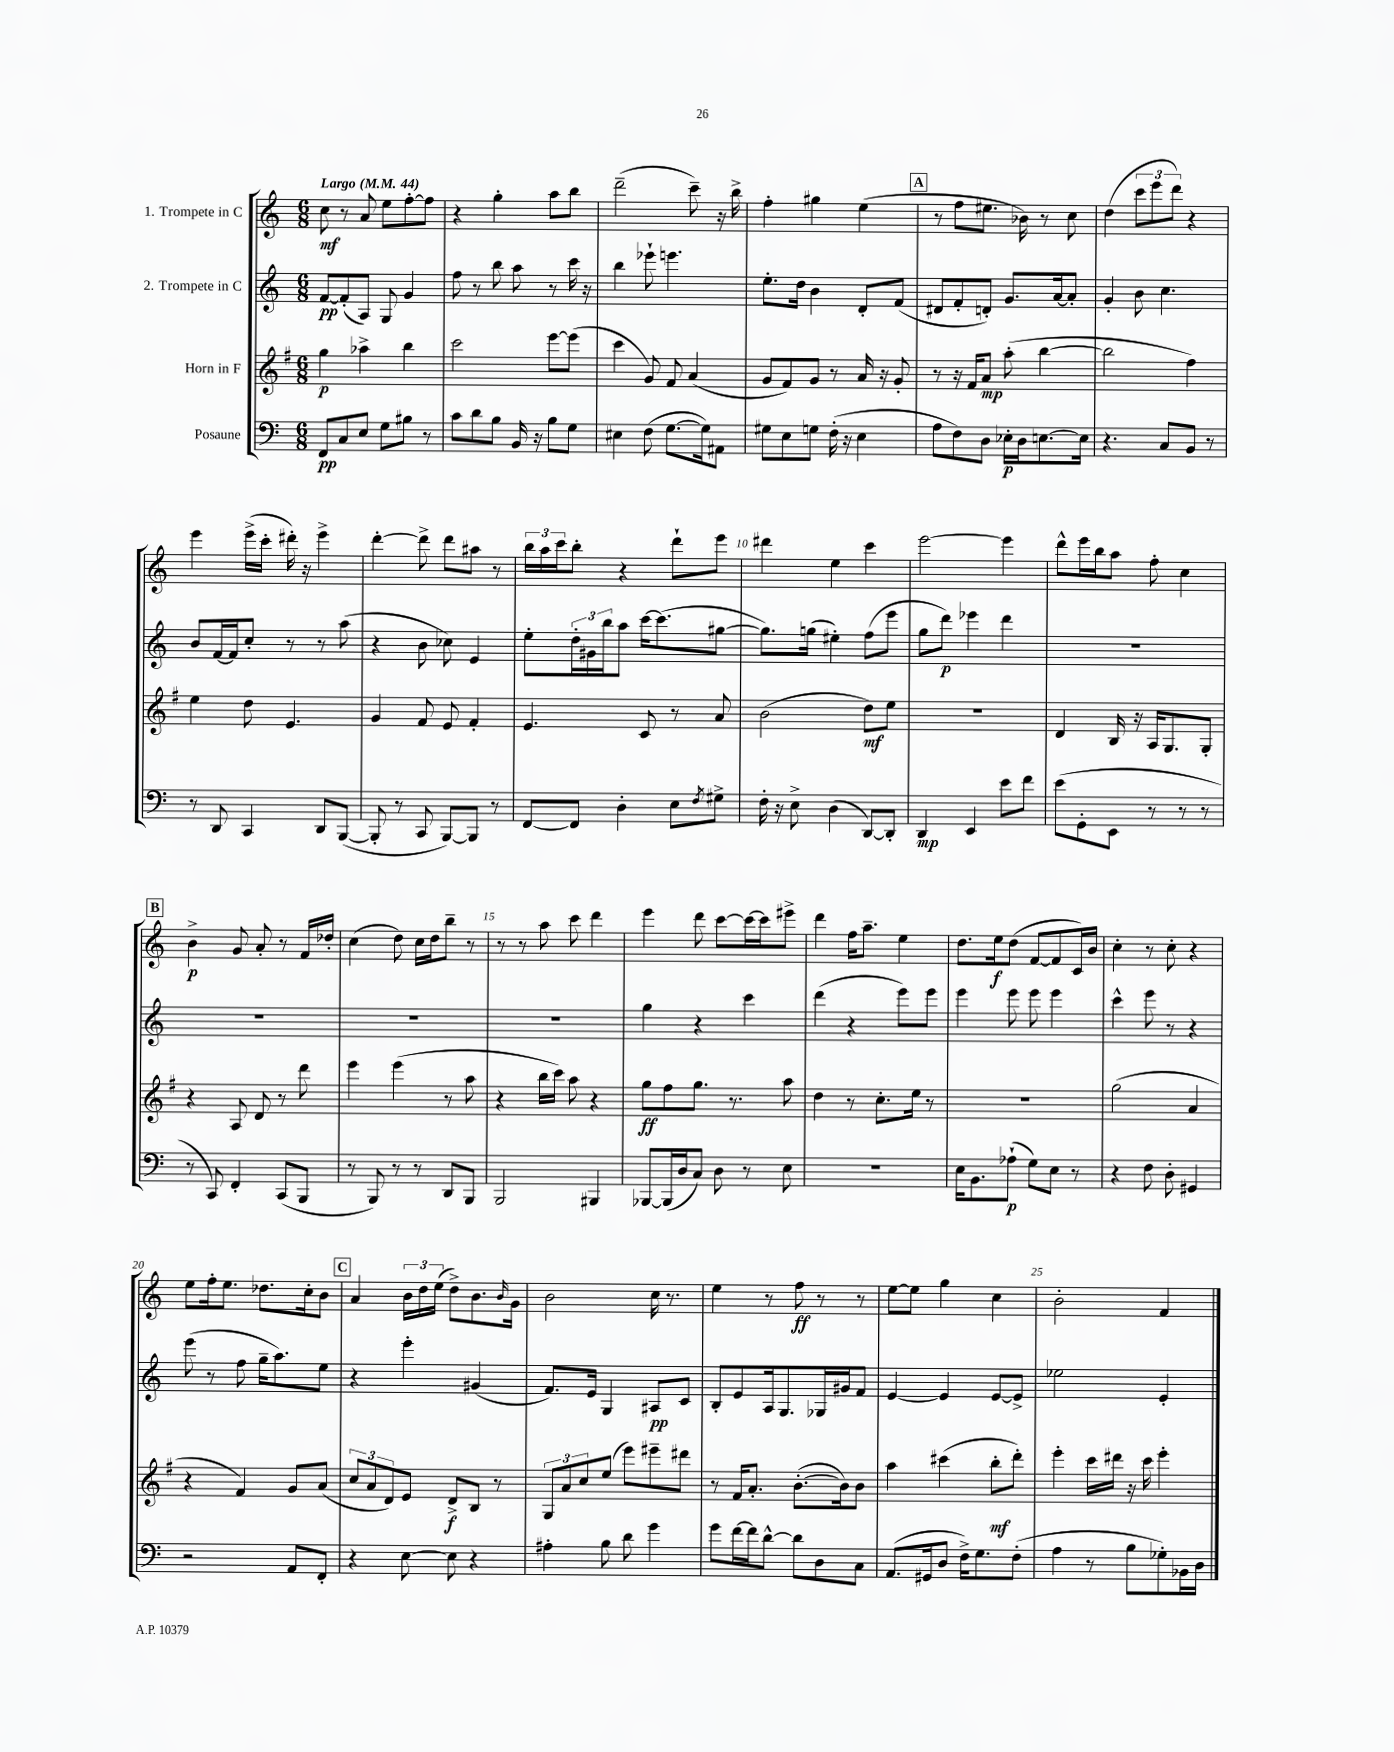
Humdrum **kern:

**kern	**kern	**kern	**kern
*staff4	*staff3	*staff2	*staff1
*clefF4	*clefG2	*clefG2	*clefG2
*k[]	*k[f#]	*k[]	*k[]
*M6/8	*M6/8	*M6/8	*M6/8
*MM44	*MM44	*MM44	*MM44
8FF	4gg	[8f	8cc
8C	.	(8f']	8r
8E	4aa-^	8A)	8a
8G	.	8G	8ee
8B#	4bb	4g	[8ff'
8r	.	.	8ff]
=	=	=	=
8c	2ccc	8ff	4r
8d	.	8r	.
8B	.	8bb	4gg'
16BB	.	8aa	.
16r	.	.	.
8B	[8eee	8r	8aa
8G	(8eee]	16ccc	8bb
.	.	16r	.
=	=	=	=
4E#	4ccc	4bb	(2ddd~
(8F	8g)	8eee-`	.
[8.G	8f#	4.eee	.
.	(4a	.	8ccc~)
16G])	.	.	.
8AA#	.	.	16r
.	.	.	16bb^
=	=	=	=
8G#	8g	8.ee'	4ff'
8E	8f#)	.	.
.	.	16dd	.
8G	8g	4b	4gg#
(16F'	8r	.	.
16r	.	.	.
4E	16a	8d'	(4ee
.	16r	.	.
.	8g'	(8f	.
=	=	=	=
8A	8r	8d#	8r
8F)	16r	8f'	8ff
.	16f#	.	.
8D	8a	8d')	8.ee#
16E-'	(8aa'	8.g	.
16D	.	.	16b-)
[8.E	[4bb	.	8r
.	.	[16a	.
.	.	8a']	8cc
16E]	.	.	.
=	=	=	=
4.r	2bb]	4g'	(4dd
.	.	8b	12ccc
.	.	.	12eee
8C	.	4.cc	.
.	.	.	12ddd)
8BB	4ff#)	.	4r
8r	.	.	.
=	=	=	=
8r	4ee	8b	4eee
8DD	.	[16f	.
.	.	16f]	.
4CC	8dd	8cc'	(16eee^
.	.	.	16ccc'
.	4.e	8r	16ddd#')
.	.	.	16r
8DD	.	8r	4eee^
([8BBB	.	(8aa	.
=	=	=	=
8BBB']	4g	4r	[4ddd'
8r	.	.	.
8CC	8f#	8b	8ddd^]
[8BBB)	8e	8cc-)	8ddd
8BBB]	4f#'	4e	8aa#
8r	.	.	8r
=	=	=	=
[8FF	4.e	8ee'	24bb
.	.	.	24aa
.	.	.	24ccc
8FF]	.	24dd'	8bb'
.	.	24g#	.
.	.	24bb	.
4D'	.	8aa	4r
.	8c	[16ccc	.
.	.	(8.ccc]	.
8E	8r	.	8ddd`
8qF	.	.	.
8G#^	8a	[8gg#	8eee
=	=	=	=
16F'	(2b	8.gg#])	4ddd#
16r	.	.	.
8E^	.	.	.
.	.	(16gg	.
(4D	.	4ee#')	4ee
[8DD)	8dd)	(8ff	4ccc
8DD']	8ee	8eee	.
=	=	=	=
4DD	2.r	8gg	[2eee
.	.	8ddd)	.
4EE	.	4eee-	.
8e	.	4ddd	4eee]
8f	.	.	.
=	=	=	=
(8e	4d	2.r	8ddd^^
8GG'	.	.	16eee
.	.	.	16bb
8EE	16B	.	8aa
.	16r	.	.
8r	16A	.	8ff'
.	8.G	.	.
8r	.	.	4cc
8r	8G'	.	.
=	=	=	=
8r	4r	2.r	4b^
8CC)	.	.	.
4FF'	8A	.	8g
.	8d	.	8a'
(8CC	8r	.	8r
8BBB	8ddd	.	16f
.	.	.	16dd-'
=	=	=	=
8r	4eee	2.r	(4cc
8BBB)	.	.	.
8r	(4eee	.	8dd)
8r	.	.	16cc
.	.	.	16dd
8DD	8r	.	8bb~
8BBB	8aa	.	8r
=	=	=	=
2BBB	4r	2.r	8r
.	.	.	8r
.	16bb	.	8aa
.	16ccc)	.	.
.	8aa	.	8ccc
4BBB#	4r	.	4ddd
=	=	=	=
[8BBB-	8gg	4gg	4eee
(16BBB-]	8ff#	.	.
16D	.	.	.
8C)	8.gg	4r	8ddd
8D	.	.	[8ccc
.	8.r	.	.
8r	.	4ccc	16ccc_
.	.	.	16ccc]
8E	8aa	.	8eee#^
=	=	=	=
2.r	4dd	(4ddd	4ddd
.	8r	4r	16ff
.	.	.	8.aa~
.	8.cc'	.	.
.	.	8eee)	4ee
.	16ee	.	.
.	8r	8eee	.
=	=	=	=
16E	2.r	4eee	8.dd
8.BB	.	.	.
.	.	.	16ee
(8A-`	.	8eee	(8dd
8G)	.	8eee	[8f
8E	.	4eee	8f]
8r	.	.	16c)
.	.	.	16b
=	=	=	=
4r	(2gg	4ccc^^	4cc'
8F	.	8eee	8r
8D'	.	8r	8cc'
4GG#	4a	4r	4r
=	=	=	=
2r	4r	(8eee	8ee
.	.	8r	16ff'
.	.	.	8.ee
.	4f#)	8ff	.
.	.	16gg~	8.dd-
.	.	8.aa)	.
8AA	8g	.	.
.	.	.	16cc'
8FF'	(8a	8ee	8b
=	=	=	=
4r	12cc	4r	4a
.	12a	.	.
.	12d)	.	.
[8E	8e	4eee'	24b
.	.	.	24dd
.	.	.	(24ee
8E]	8d^	.	8dd^)
4r	8B	(4g#	8.b
.	8r	.	.
.	.	.	16qqb
.	.	.	16g
=	=	=	=
4A#'	12G	8.f)	2b
.	12a	.	.
.	12cc	.	.
.	.	16e	.
8B	(8ee	4G	.
8d	8eee)	.	.
4g	8eee#~	8A#	16cc
.	.	.	8.r
.	8ddd#	8c	.
=	=	=	=
8g	8r	8B'	4ee
[16f	16f#	8e	.
16f]	8.a'	.	.
[8d^^	.	16A	8r
.	.	8.G	.
8d]	([8.b'	.	8ff
8D	.	16G-	8r
.	16b])	16g#	.
8C	8b	8f	8r
=	=	=	=
(8.AA	4aa	[4e	[8ee
.	.	.	8ee]
16GG#	.	.	.
8D	(4ccc#	4e]	4gg
16F^)	.	.	.
8.G	.	.	.
.	8bb'	[8e	4cc
(8F'	8ddd')	8e^]	.
=	=	=	=
4A	4eee'	2ee-	2b'
8r	16ccc	.	.
.	16ddd#	.	.
8B	16r	.	.
.	16ccc	.	.
8G-')	4eee'	4e'	4f
16BB-	.	.	.
16D	.	.	.
==	==	==	==
*-	*-	*-	*-
